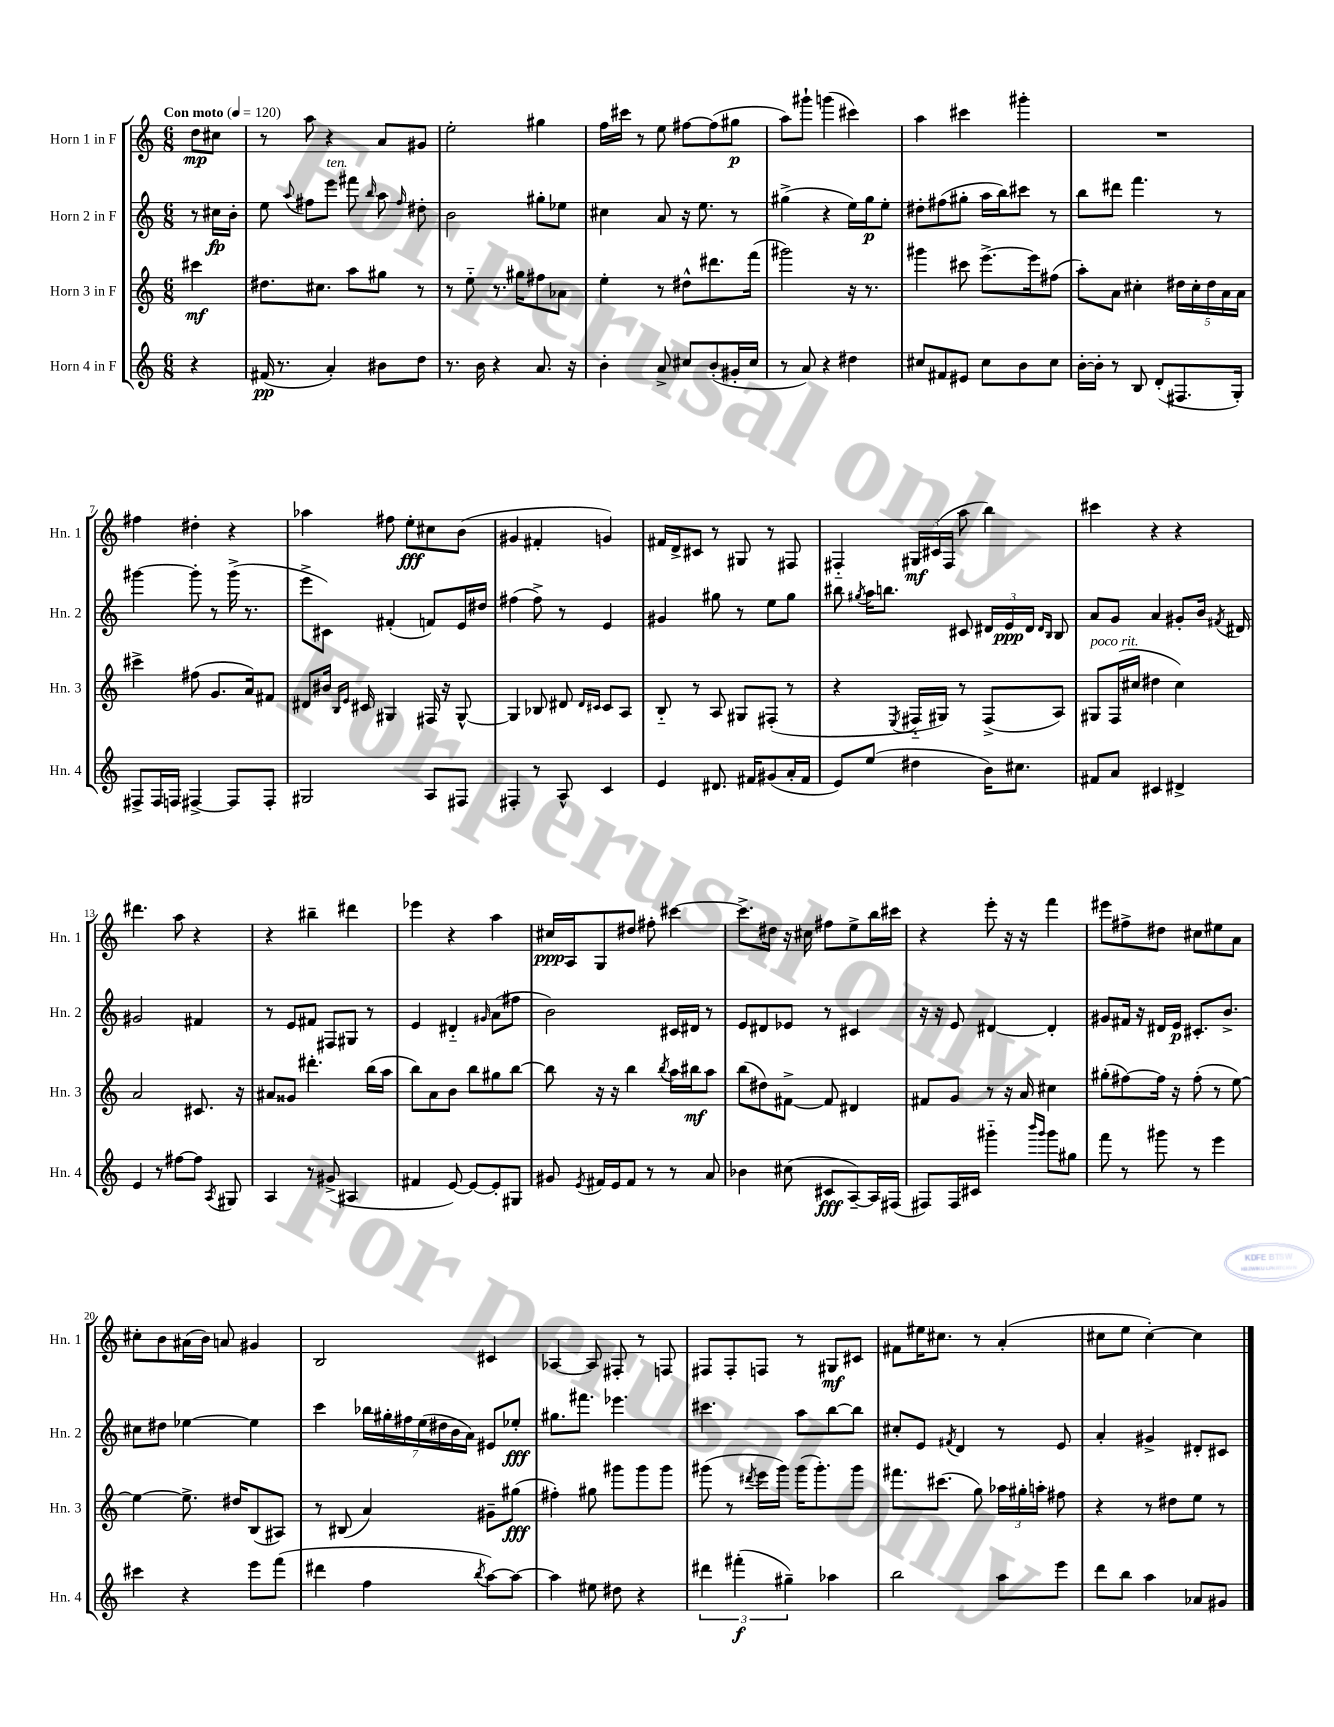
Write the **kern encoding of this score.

**kern	**kern	**kern	**kern
*staff4	*staff3	*staff2	*staff1
*clefG2	*clefG2	*clefG2	*clefG2
*k[]	*k[]	*k[]	*k[]
*M6/8	*M6/8	*M6/8	*M6/8
*MM120	*MM120	*MM120	*MM120
4r	4ccc#\	8r	8dd\L
.	.	16cc#\LL	8cc#\J
.	.	16b'\JJ	.
=	=	=	=
(16f#/	8.dd#\L	8ee\	8r
8.r	.	.	.
.	.	8qqaa/	.
.	.	8ff#\L	8aa\
.	8.cc#\J	.	.
4a'/)	.	8eee\J	4r
.	8aa\L	8fff#\	.
.	.	16qqbb/	.
8b#\L	8gg#\J	8aa\	8a/L
.	.	16qqff#/	.
8dd\J	8r	8dd#'\	8g#/J
=	=	=	=
8.r	8r	2b\	2ee'\
.	8ee'~\	.	.
16b\	.	.	.
4r	8.r	.	.
.	16gg#\LK	.	.
8.a/	8ff#\	8gg#'\L	4gg#\
.	8a-\J	8ee-\J	.
16r	.	.	.
=	=	=	=
4b'\	4ee'\	4cc#\	16ff\LL
.	.	.	16ccc#\JJ
.	.	.	8r
8a^/	8r	8a/	8ee\
8cc#/L	8dd#^^\L	16r	[8ff#\L
.	.	8.ee\	.
(8b'/	8.ddd#\	.	(8ff#\]
16g#'/L	.	8r	8gg#\J
16cc#/JJ	(16fff\Jk	.	.
=	=	=	=
8r	2ggg#\)	(4gg#^\	8aa\L)
8a/)	.	.	8ggg#`\J
4r	.	4r	(4ggg\
4dd#\	16r	16ee\LL)	4ccc#\)
.	8.r	16gg#\J	.
.	.	8ee'\J	.
=	=	=	=
8cc#/L	4ggg#\	8dd#'\L	4aa\
8f#/	.	(8ff#\	.
8e#/J	8ccc#\	8gg#'\J	4ccc#\
8cc#\L	[8.eee^\L	16aa\LL	.
.	.	16bb\J)	.
8b\	.	8ccc#\J	4ggg#'\
.	16eee\]k	.	.
8cc#\J	(8ff#\J	8r	.
=	=	=	=
[16b'\LL	8aa'\L)	8bb\L	2.r
16b'\]JJ	.	.	.
8r	8a\J	8ddd#\J	.
8B/	4cc#'\	4.fff\	.
(8d'/L	.	.	.
8.F#/	20dd#\LL	.	.
.	20cc#'\	.	.
.	20dd#\	.	.
.	.	8r	.
.	20a\	.	.
16G'/Jk)	.	.	.
.	20a\JJ	.	.
=	=	=	=
8F#^/L	4ccc#^\	[4ggg#\	4ff#\
16F#/L	.	.	.
16F/JJ	.	.	.
[4F#^/	(8ff#\	8ggg#'\]	4dd#'\
.	8.g/L	8r	.
8F#/]L	.	(16ggg#^\	4r
.	16a/k)	8.r	.
8F#'/J	8f#/J	.	.
=	=	=	=
2G#/	8d#/L	8eee^\L	4aa-\
.	16b#/Jk	8c#\J)	.
.	16qqB/LL	.	.
.	16qqe/JJ	.	.
.	16c#/	.	.
.	4G#/	(4f#'/	8ff#\
.	.	.	8ee'\L
8A/L	16F#/	8f/L)	8cc#\
.	16r	.	.
8F#/J	[8G#^^/	16e/L	(8b\J
.	.	16dd#/JJ	.
=	=	=	=
4F#'/	4G#/]	(4ff#\	4g#/
8r	8B-/	8ff#^\)	4f#'/
8A^^/	8d#/	8r	.
.	16qqd#/LL	.	.
.	16qqc#/JJ	.	.
4c/	8c#/L	4e/	4g/)
.	8A/J	.	.
=	=	=	=
4e/	8B'~/	4g#/	16f#/LL
.	.	.	16d^/J
.	8r	.	8c#/J
8.d#/	8A/	8gg#\	8r
.	8G#/L	8r	8G#/
16f#/LK	.	.	.
(8g#/	(8F#'/J	8ee\L	8r
16a'/L	8r	8gg#\J	8F#/
16f#/JJ	.	.	.
=	=	=	=
8e/L)	4r	8bb#\	4F#'~/
.	.	8qgg#/	.
(8ee/J	.	16aa\LK	.
.	.	8.bb\J	.
.	8qE/	.	.
4dd#\	16F#'~/LL	.	24G#/LL
.	.	.	(24c#/
.	16G#/JJ)	.	.
.	.	.	24F#/JJ
.	8r	8c#/	8aa\
16b\LK)	(8F#^/L	24d#/LL	4bb\)
.	.	24e/	.
8.cc#\J	.	.	.
.	.	24d#/JJ	.
.	.	16qqd#/LL	.
.	.	16qqB/JJ	.
.	8A/J)	8B/	.
=	=	=	=
8f#/L	8G#/L	8a/L	4ccc#\
8a/J	(16F/L	8g/J	.
.	16cc#/JJ	.	.
4c#/	4dd#\	4a/	4r
4d#^/	4cc#\)	8g#'/L	4r
.	.	16b/Jk	.
.	.	8qf#/	.
.	.	16d#/	.
=	=	=	=
4e/	2a/	2g#/	4.ddd#\
8r	.	.	.
[8ff#\L	.	.	8aa\
8ff#\]J	8.c#/	4f#/	4r
8qA/	.	.	.
8G#/	.	.	.
.	16r	.	.
=	=	=	=
4A/	8a#/L	8r	4r
.	8g##/J	8e/L	.
8r	4.ddd#'\	8f#/J	4bb#~\
(8g#^/	.	8F#/L	.
4A#/	.	8G#/J	4ddd#\
.	(16bb\LL	8r	.
.	16aa\JJ	.	.
=	=	=	=
4f#/	8bb\L)	4e/	4eee-\
.	8a\	.	.
[8e/)	8b\J	4d#'~/	4r
8e/_L	8bb\L	.	.
.	.	16qqg#/	.
8e'/]	8gg#\	(8a\L	4aa\
8G#/J	[8bb\J	8ff#\J	.
=	=	=	=
8g#/	8bb\]	2b\)	16cc#/LL
.	.	.	16A/J
8qe/	.	.	.
16f#/LL	16r	.	8G/
16e/J	16r	.	.
8f#/J	4bb\	.	8dd#/J
8r	.	.	8ff#'\
.	8qbb/	.	.
8r	16aa\LL	16c#/LL	[4ccc#\
.	16bb#\J	16d#/JJ	.
8a/	8aa\J	8r	.
=	=	=	=
4b-\	(8bb\L	8e/L	8.ccc#^\]L
.	8dd#\)	8d#/	.
.	.	.	16dd#\Jk
(8cc#\	[8f#^\J	8e-/J	16r
.	.	.	16cc#\
8c#/L	8f#/]	8r	8ff#\L
[8A~/)	4d#/	4c#/	8ee^\
16A/]L	.	.	16bb\L
(16F#/JJ	.	.	16ccc#\JJ
=	=	=	=
8F#/L)	8f#/L	16r	4r
.	.	16r	.
16F#/L	8g/J	8e/	.
16c#/JJ	.	.	.
4ggg#'~\	8r	[4d#/	8eee'\
.	16r	.	16r
.	16a/	.	16r
16qqbbb/LL	.	.	.
16qqggg#/JJ	.	.	.
8ggg#\L	4cc#\	4d#'/]	4fff\
8gg#\J	.	.	.
=	=	=	=
8fff\	(8gg#'\L	8g#/L	8eee#\L
8r	[8ff#\)	16f#/Jk	8ff#^\
.	.	16r	.
8ggg#\	16ff#\]Jk	16d#/LL	8dd#\J
.	16r	16e/JJ	.
8r	(8ff#'\	8.c#'/L	8cc#\L
4eee\	8r	.	8ee#\
.	.	8.b^/J	.
.	[8ee\)	.	8a\J
=	=	=	=
4ccc#\	4ee\_	8cc#\L	8cc#'\L
.	.	8dd#\J	8b\
4r	8.ee^\]	[4ee-\	(16a#\L
.	.	.	16b\JJ)
.	.	.	8a/
.	16dd#/LK	.	.
8eee\L	(8B/	4ee-\]	4g#/
(8fff\J	8A#/J)	.	.
=	=	=	=
4ddd#\	8r	4ccc\	2B/
.	(8B#/	.	.
4ff\	4a/)	28bb-\LL	.
.	.	28gg#'\	.
.	.	28ff#\	.
.	.	(28ee\	.
.	.	28dd#\	.
.	.	28b\	.
.	.	28a\JJ)	.
8qbb/	.	.	.
[8aa\L)	8g#~\L	8e#/L	4c#/
8aa\_J	(8gg#\J	8ee-'/J	.
=	=	=	=
4aa\]	4ff#'\)	8.gg#\L	[4A-/
.	.	8.fff#\J	.
8ee#\	8gg#\	.	8A-/]
8dd#\	8ggg#\L	4.eee-\	8F#'/
4r	8ggg#\	.	8r
.	8ggg#\J	.	8F/
=	=	=	=
6ddd#\	(8ggg#\	4.ccc#\	8F#/L
.	8r	.	8F#'/
(6fff#'\	.	.	.
.	8qddd#/	.	.
.	16eee\LL	.	8F/J
.	16ggg#\JJ)	.	.
6gg#~\)	.	.	.
.	(16ggg#\LK	8aa\L	8r
.	8.ggg#'\)	.	.
4aa-\	.	[8bb\	8G#/L
.	8ggg#\J	8bb\]J	8c#/J
=	=	=	=
2bb\	8.fff#\L	8cc#'/L	8f#\L
.	.	8e/J	16ee#\K
.	(8.ccc#\J	.	8.cc#\J
.	.	8qf#/	.
.	.	4d/	.
.	8gg\)	.	8r
8aa\L	24aa-\LL	8r	(4a'/
.	24gg#'\	.	.
.	24aa'\JJ	.	.
8eee\J	8ff#\	8e/	.
=	=	=	=
8ddd\L	4r	4a'/	8cc#\L
8bb\J	.	.	8ee\J
4aa\	8r	4g#^/	[4cc#'\)
.	8dd#\L	.	.
8a-/L	8ee\J	8d#'/L	4cc#\]
8g#/J	8r	8c#/J	.
==	==	==	==
*-	*-	*-	*-
